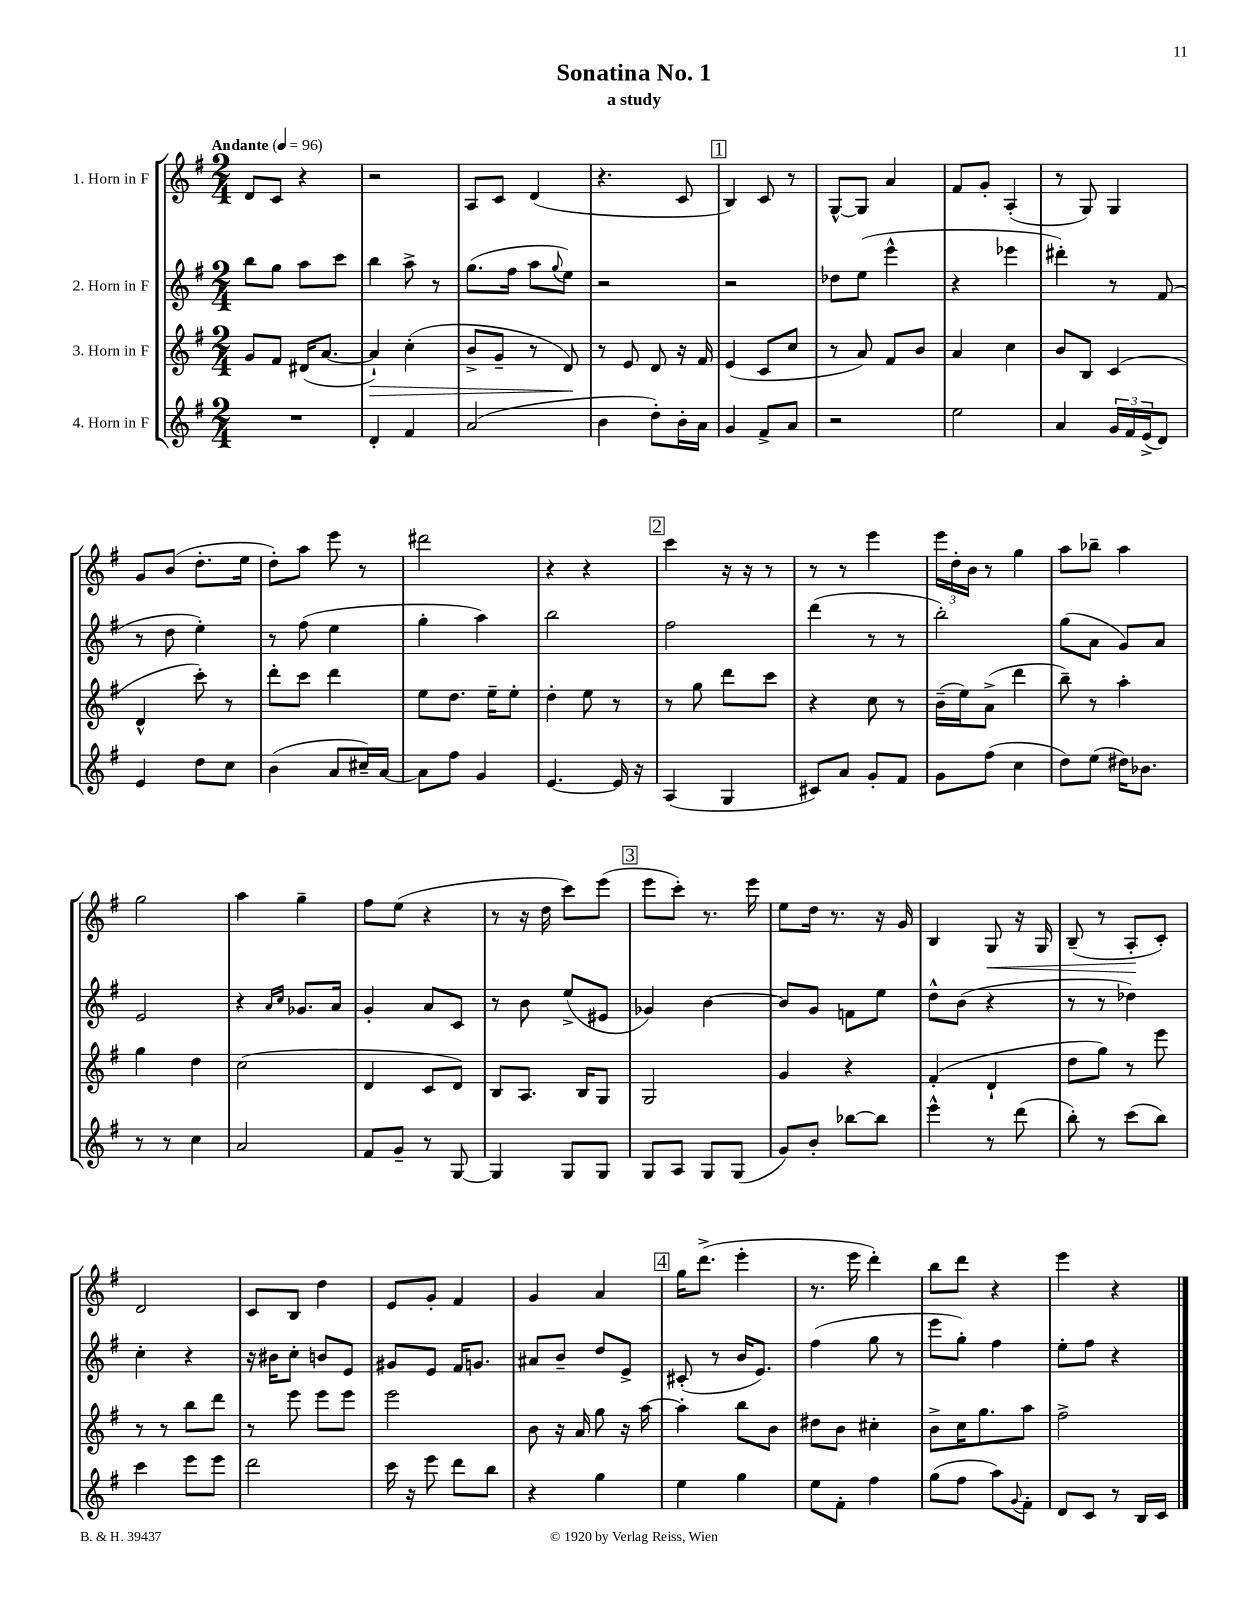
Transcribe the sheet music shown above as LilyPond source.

\header { title = "Sonatina No. 1" subtitle = "a study" }
<<
\new StaffGroup <<
\new Staff = "s0" \with { instrumentName = "1. Horn in F" } {
    \clef treble \key g \major \numericTimeSignature \time 2/4 \tempo "Andante" 4 = 96
    d'8 c'8 r4 |
    r2 |
    a8 c'8 d'4( |
    r4. c'8 |
    \mark \markup { \box "1" } b4) c'8 r8 |
    g8~-^ g8 a'4 |
    fis'8 g'8-. a4-.( |
    r8 g8) g4 |
    g'8 b'8( d''8.-. e''16 |
    d''8-.) a''8 e'''8 r8 |
    dis'''2 |
    r4 r4 |
    \mark \markup { \box "2" } c'''4 r16 r16 r8 |
    r8 r8 e'''4 |
    \tuplet 3/2 { e'''16 d''16-. b'16 } r8 g''4 |
    a''8 bes''8-- a''4 |
    g''2 |
    a''4 g''4-- |
    fis''8 e''8( r4 |
    r8 r16 d''16 c'''8) e'''8( |
    \mark \markup { \box "3" } e'''8 c'''8-.) r8. e'''16 |
    e''8 d''16 r8. r16 g'16 |
    b4 g8\< r16 g16 |
    b8--( r8 a8-.\! c'8-.) |
    d'2 |
    c'8 b8 d''4 |
    e'8 g'8-. fis'4 |
    g'4 a'4 |
    \mark \markup { \box "4" } g''16 d'''8.->( e'''4-. |
    r8. e'''16 d'''4-.) |
    b''8 d'''8 r4 |
    e'''4 r4 \bar "|." |
}
\new Staff = "s1" \with { instrumentName = "2. Horn in F" } {
    \clef treble \key g \major \numericTimeSignature \time 2/4
    b''8 g''8 a''8 c'''8 |
    b''4 a''8-> r8 |
    g''8.( fis''16 a''8 \appoggiatura { g''8 } e''8) |
    r2 |
    \mark \markup { \box "1" } r2 |
    des''8 e''8( e'''4-^ |
    r4 ees'''4 |
    dis'''4-.) r8 fis'8( |
    r8 d''8 e''4-.) |
    r8 fis''8( e''4 |
    g''4-. a''4) |
    b''2 |
    \mark \markup { \box "2" } fis''2 |
    d'''4( r8 r8 |
    b''2-.) |
    g''8( a'8 g'8) a'8 |
    e'2 |
    r4 \grace { a'16 c''16 } ges'8. a'16 |
    g'4-. a'8 c'8 |
    r8 b'8 e''8->( eis'8 |
    \mark \markup { \box "3" } ges'4) b'4~ |
    b'8 g'8 f'8 e''8 |
    d''8-^ b'8( r4 |
    r8 r8 des''4) |
    c''4-. r4 |
    r16 bis'16 c''8-. b'8 e'8 |
    gis'8 e'8 fis'16 g'8. |
    ais'8 b'8-- d''8 e'8-> |
    \mark \markup { \box "4" } cis'8-.( r8 b'16 e'8.) |
    fis''4( g''8 r8 |
    e'''8 g''8-.) fis''4 |
    e''8-. fis''8 r4 \bar "|." |
}
\new Staff = "s2" \with { instrumentName = "3. Horn in F" } {
    \clef treble \key g \major \numericTimeSignature \time 2/4
    g'8 fis'8 dis'16( a'8.~ |
    a'4-!\>) c''4-.( |
    b'8-> g'8-- r8 d'8\!) |
    r8 e'8 d'8 r16 fis'16 |
    \mark \markup { \box "1" } e'4( c'8 c''8 |
    r8 a'8) fis'8 b'8 |
    a'4 c''4 |
    b'8 b8 c'4( |
    d'4-^ c'''8-.) r8 |
    d'''8-. c'''8 d'''4 |
    e''8 d''8. e''16-- e''8-. |
    d''4-. e''8 r8 |
    \mark \markup { \box "2" } r8 g''8 d'''8 c'''8 |
    r4 c''8 r8 |
    b'16--( e''16) a'8->( d'''4 |
    b''8--) r8 a''4-. |
    g''4 d''4 |
    c''2( |
    d'4 c'8 d'8) |
    b8 a8. b16 g8 |
    \mark \markup { \box "3" } g2 |
    g'4 r4 |
    fis'4-.( d'4-! |
    d''8 g''8) r8 e'''8 |
    r8 r8 b''8 d'''8 |
    r8 e'''8 e'''8 e'''8 |
    e'''2 |
    b'8 r16 a'16 g''8 r16 a''16~ |
    \mark \markup { \box "4" } a''4-. b''8 b'8 |
    dis''8 b'8 cis''4-. |
    b'8-> c''16 g''8. a''8 |
    fis''2-> \bar "|." |
}
\new Staff = "s3" \with { instrumentName = "4. Horn in F" } {
    \clef treble \key g \major \numericTimeSignature \time 2/4
    R2 |
    d'4-. fis'4 |
    a'2( |
    b'4 d''8-.) b'16-. a'16 |
    \mark \markup { \box "1" } g'4 fis'8-> a'8 |
    r2 |
    e''2 |
    a'4 \tuplet 3/2 { g'16 fis'16 e'16->( } d'8) |
    e'4 d''8 c''8 |
    b'4( a'8 cis''16--) a'16~ |
    a'8 fis''8 g'4 |
    e'4.~ e'16 r16 |
    \mark \markup { \box "2" } a4( g4 |
    cis'8) a'8 g'8-. fis'8 |
    g'8 fis''8( c''4 |
    d''8) e''8( dis''16) bes'8. |
    r8 r8 c''4 |
    a'2 |
    fis'8 g'8-- r8 g8~ |
    g4 g8 g8 |
    \mark \markup { \box "3" } g8 a8 g8 g8( |
    g'8) b'8-. bes''8~ bes''8 |
    e'''4-^ r8 d'''8( |
    b''8-.) r8 c'''8( b''8) |
    c'''4 e'''8 e'''8 |
    d'''2 |
    c'''16 r16 e'''8 d'''8 b''8 |
    r4 g''4 |
    \mark \markup { \box "4" } e''4 g''4 |
    e''8 fis'8-. fis''4 |
    g''8( fis''8 a''8) \appoggiatura { g'8 } fis'8-. |
    d'8 c'8 r8 b16 c'16 \bar "|." |
}
>>
>>
\layout { \context { \Score \remove "Bar_number_engraver" } }
